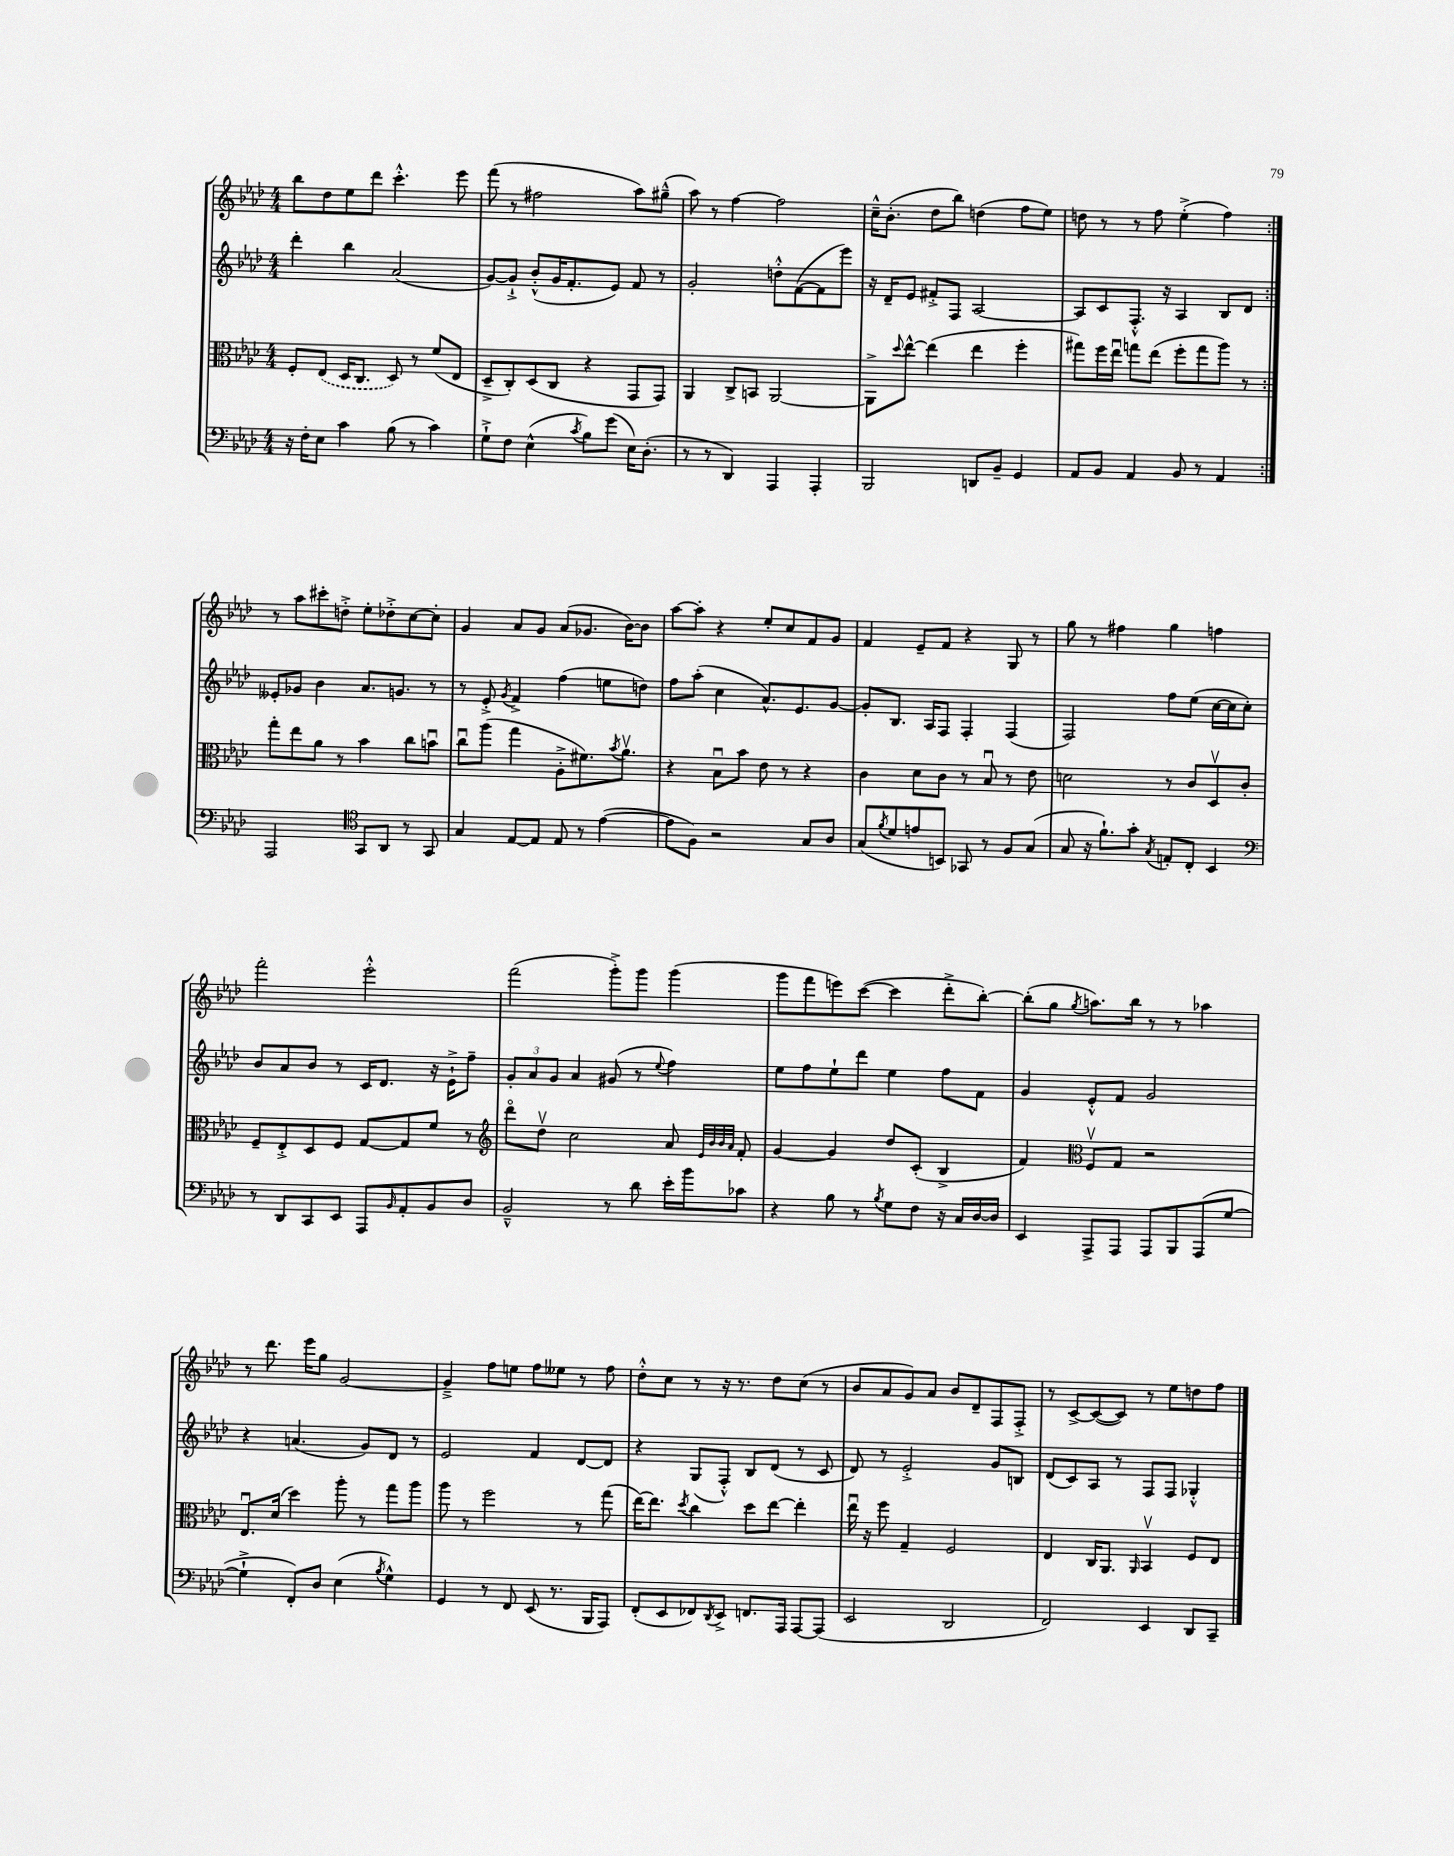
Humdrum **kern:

**kern	**kern	**kern	**kern
*staff4	*staff3	*staff2	*staff1
*clefF4	*clefC3	*clefG2	*clefG2
*k[b-e-a-d-]	*k[b-e-a-d-]	*k[b-e-a-d-]	*k[b-e-a-d-]
*M4/4	*M4/4	*M4/4	*M4/4
16r	8F'	4ddd-'	8bb-
16F'	.	.	.
8E-	(8E-	.	8dd-
4c	16D-	4bb-	8ee-
.	8.C	.	.
.	.	.	8ddd-
(8B-	8D-)	(2a-	4.ccc'^^
8r	8r	.	.
4c)	(8f	.	.
.	8E-	.	8eee-
=	=	=	=
8G`^	8D-~^	[8g)	(8fff
8F	8C')	8g`^]	8r
(4E-^^	(8D-	(8b-'^^	2ff#
.	8C	16g	.
.	.	8.f'	.
8qc	.	.	.
8B-)	4r	.	.
(8g	.	8e-)	.
16E-)	8GG	8f	8aa-)
(8.D-'	.	.	.
.	8GG)	8r	(8gg#~^^
=	=	=	=
8r	4AA-	2g'	8aa-)
8r	.	.	8r
4DD-)	8C^	.	[4ff
.	8BB	.	.
4AAA-	[2AA-	8dd'^^	2ff]
.	.	([8f	.
4AAA-'	.	8f]	.
.	.	8eee-)	.
=	=	=	=
2BBB-	8AA-^]	16r	16cc~^^
.	.	16d-~	(8.b-'
.	8qqdd-	.	.
.	[8ee-^^	8e-	.
.	(4ee-]	8f#'^	8dd-
.	.	8F	8bb-)
8DD	4ee-	[2A-	(4dd
8BB-~	.	.	.
4GG	4ff'	.	8ff
.	.	.	8ee-)
=	=	=	=
8AA-	8gg#)	8A-]	8dd
8BB-	16ff	8c	8r
.	16ee-u	.	.
4AA-	8gg	8.F'^^	8r
.	(8ee-	.	8ff
.	.	16r	.
8BB-	8ff'	4A-	(4ee-'^
8r	8gg	.	.
4AA-	8aa-)	8B-	4ff)
.	8r	8d-	.
=:|!	=:|!	=:|!	=:|!
2AAA-	8gg'	8e--'	8r
.	8ee-	8g-	8aa-
.	8a-	4b-	8ccc#'
.	8r	.	8dd'^
*clefC4	*	*	*
8GG	4b-	8.a-	8ee-'
8AA-	.	.	8dd-'^
.	.	8.g	.
8r	8cc	.	[8cc
8GG	8bu	8r	8cc']
=	=	=	=
4G	8ccu	8r	4g
.	(8aa-	8e-'^	.
.	.	8qg	.
[8E-	4gg	4f^	8a-
8E-]	.	.	8g
8E-	8A-'^	(4ff	(8a-
8r	8.f#)	.	8.g-
([4e-	.	8ee	.
.	8qb-	.	.
.	8.a-v	.	[16b-)
.	.	8dd)	8b-]
=	=	=	=
8e-]	4r	8ff	[8aa-
8F)	.	(8aa-'	8aa-']
2r	8B-u	4cc	4r
.	8b-	.	.
.	8e-	8.a-^^)	8ee-'
.	8r	.	8cc
.	.	8.e-	.
8G	4r	.	8f
8A-	.	[8g	8g
=	=	=	=
(8G	4c	8g']	4f
8qf	.	.	.
8d-	.	8.B-	.
8e	8d-	.	8e-~
.	.	16A-	.
8BB)	8c	8F	8f
8GG-	8r	4F'	4r
8r	8B-u	.	.
8F	8r	(4F	8G
(8G	8e-	.	8r
=	=	=	=
8G	2d	2F)	8gg
16r	.	.	8r
8.f`)	.	.	.
.	.	.	4ff#
8g'	.	.	.
8qG	.	.	.
8E'	8r	8ff	4gg
8C'	8c	(8ee-	.
4BB-	8D-v	[16cc	4ff
.	.	16cc]	.
.	8c'	8cc')	.
=	=	=	=
*clefF4	*	*	*
8r	8F~	8b-	2fff'
8DD-	8E-'^	8a-	.
8CC	8D-	8b-	.
8EE-	8F	8r	.
8AAA-	[8G	16c	2eee-'^^
.	.	8.d-	.
16qqBB-	.	.	.
8AA-'	8G]	.	.
8BB-	8f	16r	.
.	.	16e-`^	.
8D-	8r	8ff~	.
=	=	=	=
*	*clefG2	*	*
2BB-~^^	8ddd-o	12g'	(2fff
.	.	12a-	.
.	8dd-v	.	.
.	.	12g	.
.	2cc	4a-	.
8r	.	(8g#	8ggg'^)
8d-	.	8r	8ggg
.	.	8qqee-	.
16e-'	8a-	4ff)	(4ggg
16b-	.	.	.
.	32qqe-	.	.
.	32qqb-	.	.
.	32qqb-	.	.
.	32qqa-	.	.
8c-	8f'	.	.
=	=	=	=
4r	[4g	8ee-	8ggg
.	.	8ff	8fff
8B-	4g]	8ee-`	8eee)
8r	.	8ddd-	([8ccc
8qB-	.	.	.
8G	8dd-	4ee-	4ccc]
8F	(8c'	.	.
16r	4B-^	8ff	8ddd-'^
16C	.	.	.
[16D-	.	8f	[8bb-')
16D-]	.	.	.
=	=	=	=
4EE-	4f)	4g	(8bb-']
.	.	.	8gg
*	*clefC3	*	*
.	.	.	8qgg
8AAA-^	8Fv	8e-'^^	8.aa)
8AAA-	8G	8f	.
.	.	.	16bb-
8AAA-	2r	2g	8r
8BBB-	.	.	8r
(8AAA-	.	.	4aa-
[8G	.	.	.
=	=	=	=
4G`^]	8.E-u	4r	8r
.	.	.	8.ddd-
.	(16d-	.	.
8FF')	4dd-)	(4.a	.
.	.	.	16eee-
8D-	.	.	8gg
(4E-	8aa-'	.	[2g
.	8r	8g)	.
8qB-	.	.	.
4G^^)	8gg	8d-	.
.	8aa-	8r	.
=	=	=	=
4GG	8aa-	2e-	4g~^]
.	8r	.	.
8r	2ff	.	8ff
8FF	.	.	8ee
(8EE-	.	4f	8ff
8.r	.	.	8ee--
.	8r	[8d-	8r
16BBB-	.	.	.
8AAA-)	(8gg	8d-]	8ff
=	=	=	=
(8FF'	[16ee-)	4r	8dd-'^^
.	8.ee-]	.	.
8EE-	.	.	8cc
.	8qdd-	.	.
8FF-)	4cc	(8G	8r
8qDD-	.	.	.
8EE-^	.	8F'^^)	16r
.	.	.	8.r
8.FF	8dd-	8B-	.
.	[8ee-	(8d-	8dd-
16AAA-	.	.	.
[8AAA-	4ee-']	8r	(8cc
(8AAA-]	.	8c	8r
=	=	=	=
2EE-	16ee-u	8d-)	8b-
.	16r	.	.
.	8ff	8r	8a-
.	4G~	2e-'^	8g)
.	.	.	8a-
2DD-	2F	.	8b-
.	.	.	8d-~
.	.	8g	8F
.	.	8B	8F'^
=	=	=	=
2FF)	4E-	(8d-	8r
.	.	8c)	[8c^
.	16C	8A-	(8c_
.	8.AA-	.	.
.	.	8r	8c])
.	16qqAA-	.	.
4EE-	4BB-v	8F	8r
.	.	8F	8ee-
8DD-	8F	4G-'^^	8dd
8CC~	8E-	.	8ff
==	==	==	==
*-	*-	*-	*-
